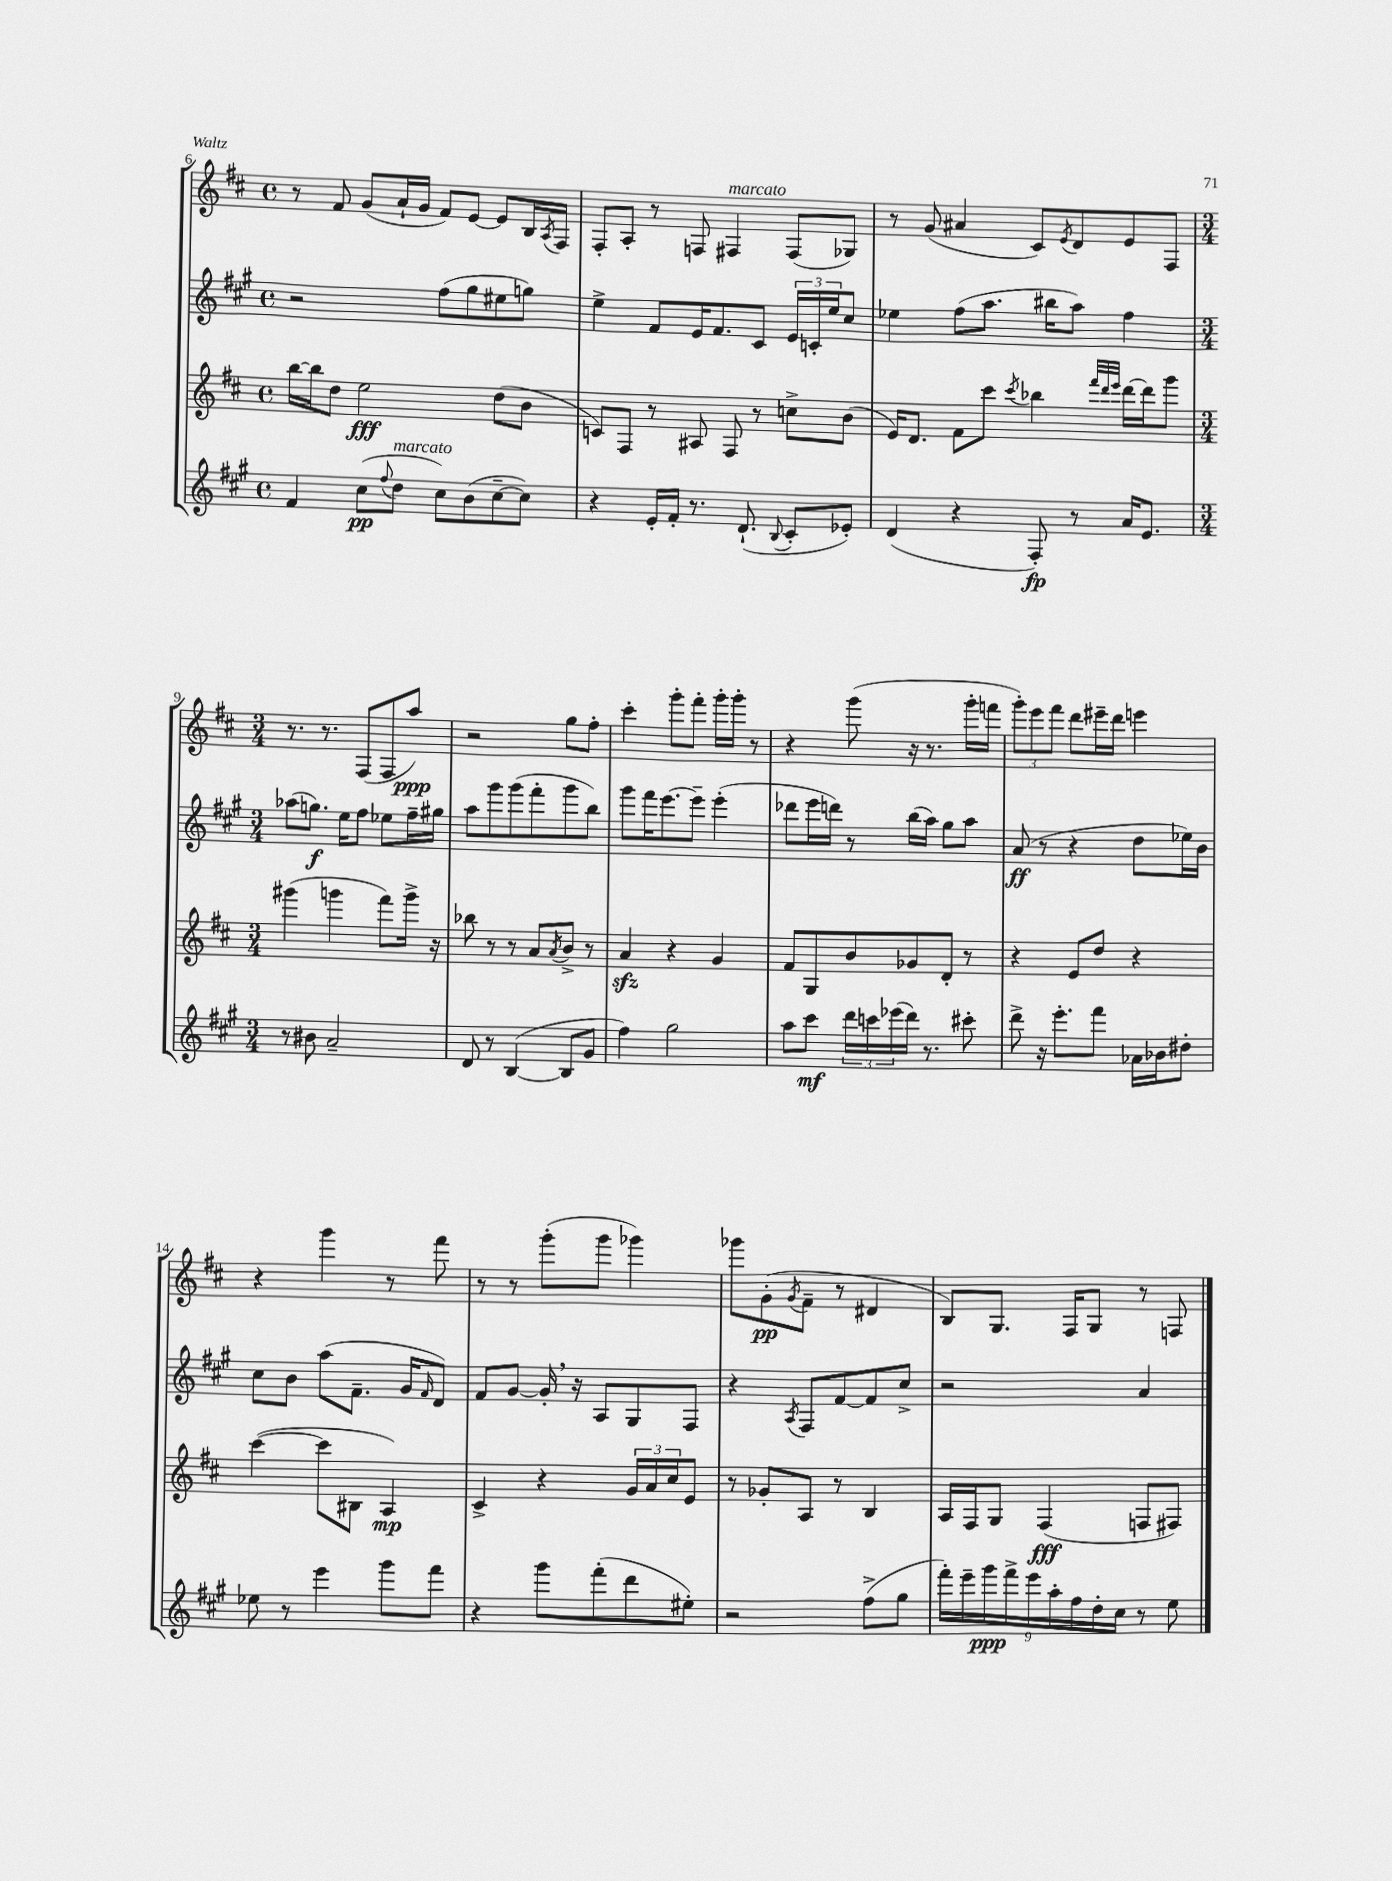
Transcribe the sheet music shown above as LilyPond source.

<<
\new StaffGroup <<
\new Staff = "s0" {
    \clef treble \key d \major \defaultTimeSignature \time 4/4
    r8 fis'8 g'8( a'16-! g'16 fis'8) e'8~ e'8 b16 \acciaccatura { a8 } fis16 |
    fis8-. a8-. r8 f8 fis4^\markup { \italic "marcato" } fis8( ges8) |
    r8 g'8( ais'4 cis'8) \acciaccatura { e'8 } d'8 e'8 fis8 |
    \numericTimeSignature \time 3/4 r8. r8. fis8( fis8 a''8\ppp) |
    r2 g''8 fis''8-. |
    cis'''4-. g'''8-. fis'''8-. g'''16-. g'''16-. r8 |
    r4 g'''8( r16 r8. g'''16-. f'''16 |
    \tuplet 3/2 { g'''8-.) e'''8 fis'''8 } d'''8 eis'''16-- d'''16 e'''4 |
    r4 g'''4 r8 fis'''8 |
    r8 r8 g'''8-.( g'''8 ges'''4) |
    ges'''8 g'8-.\pp( \acciaccatura { g'8 } fis'8-- r8 dis'4 |
    b8) g8. fis16 g8 r8 f8 \bar "|." |
}
\new Staff = "s1" {
    \clef treble \key a \major \defaultTimeSignature \time 4/4
    r2 fis''8( gis''8 eis''8 g''8) |
    e''4-> fis'8 e'16 fis'8. cis'8 \tuplet 3/2 { e'16 c'16-. e''16 } cis''8 |
    ees''4 fis''8( a''8. bis''16 a''8) fis''4 |
    \numericTimeSignature \time 3/4 aes''8( g''8.\f) e''16 fis''8 ees''8 fis''16-- gis''16 |
    a''8 gis'''8 gis'''8( fis'''8-. gis'''8 b''8) |
    gis'''8 fis'''16 e'''8.~ e'''8-- e'''4-.( |
    des'''8 e'''16 d'''16) r8 b''16( a''16) gis''8 a''8 |
    a'8\ff( r8 r4 d''8 ees''16) b'16 |
    cis''8 b'8 a''8( fis'8.-- gis'16 \grace { fis'16 } d'8) |
    fis'8 gis'8~ gis'16-. \breathe r16 a8 gis8 fis8 |
    r4 \acciaccatura { a8 } fis8 fis'8~ fis'8 cis''8-> |
    r2 a'4 \bar "|." |
}
\new Staff = "s2" {
    \clef treble \key d \major \defaultTimeSignature \time 4/4
    b''16~ b''16 d''8 e''2\fff d''8( b'8 |
    c'8) fis8 r8 ais8 fis8 r8 c''8-> b'8( |
    e'16) d'8. fis'8 cis'''8 \acciaccatura { cis'''8 } bes''4 \grace { fis'''32 d'''32 e'''32 } d'''16~ d'''16 g'''8 |
    \numericTimeSignature \time 3/4 gis'''4( g'''4 fis'''8) g'''16-> r16 |
    bes''8 r8 r8 a'8 \acciaccatura { a'8 } b'8-> r8 |
    a'4\sfz r4 g'4 |
    fis'8 g8 b'8 ges'8 d'8-. r8 |
    r4 e'8 d''8 r4 |
    cis'''4~( cis'''8 bis8 a4\mp) |
    cis'4-> r4 \tuplet 3/2 { g'16 a'16 cis''16 } e'8 |
    r8 ges'8-. a8 r8 b4 |
    a16 fis16 g8 fis4\fff( f8 fis8) \bar "|." |
}
\new Staff = "s3" {
    \clef treble \key a \major \defaultTimeSignature \time 4/4
    fis'4 cis''8\pp( \appoggiatura { fis''8 } d''8^\markup { \italic "marcato" } cis''8) b'8( cis''8~-- cis''8) |
    r4 e'16-. fis'16-. r8. d'8.-!( \appoggiatura { b8 } cis'8-. ees'8-.) |
    d'4( r4 fis8-.\fp) r8 a'16 e'8. |
    \numericTimeSignature \time 3/4 r8 bis'8 a'2-- |
    d'8 r8 b4~( b8 gis'8 |
    fis''4) gis''2 |
    a''8 cis'''8\mf \tuplet 3/2 { d'''16 c'''16 ees'''16( } d'''16) r8. cis'''8-. |
    d'''8-> r16 e'''8.-. fis'''8 aes'16 bes'16 dis''8-. |
    ees''8 r8 e'''4 gis'''8 fis'''8 |
    r4 gis'''8 fis'''8-.( d'''8 eis''8-.) |
    r2 fis''8->( gis''8 |
    \tuplet 9/8 { fis'''16-.) e'''16-- gis'''16\ppp fis'''16-> e'''16 a''16-. fis''16 d''16-. cis''16 } r8 e''8 \bar "|." |
}
>>
>>
\layout { \context { \Score currentBarNumber = #6 } }
